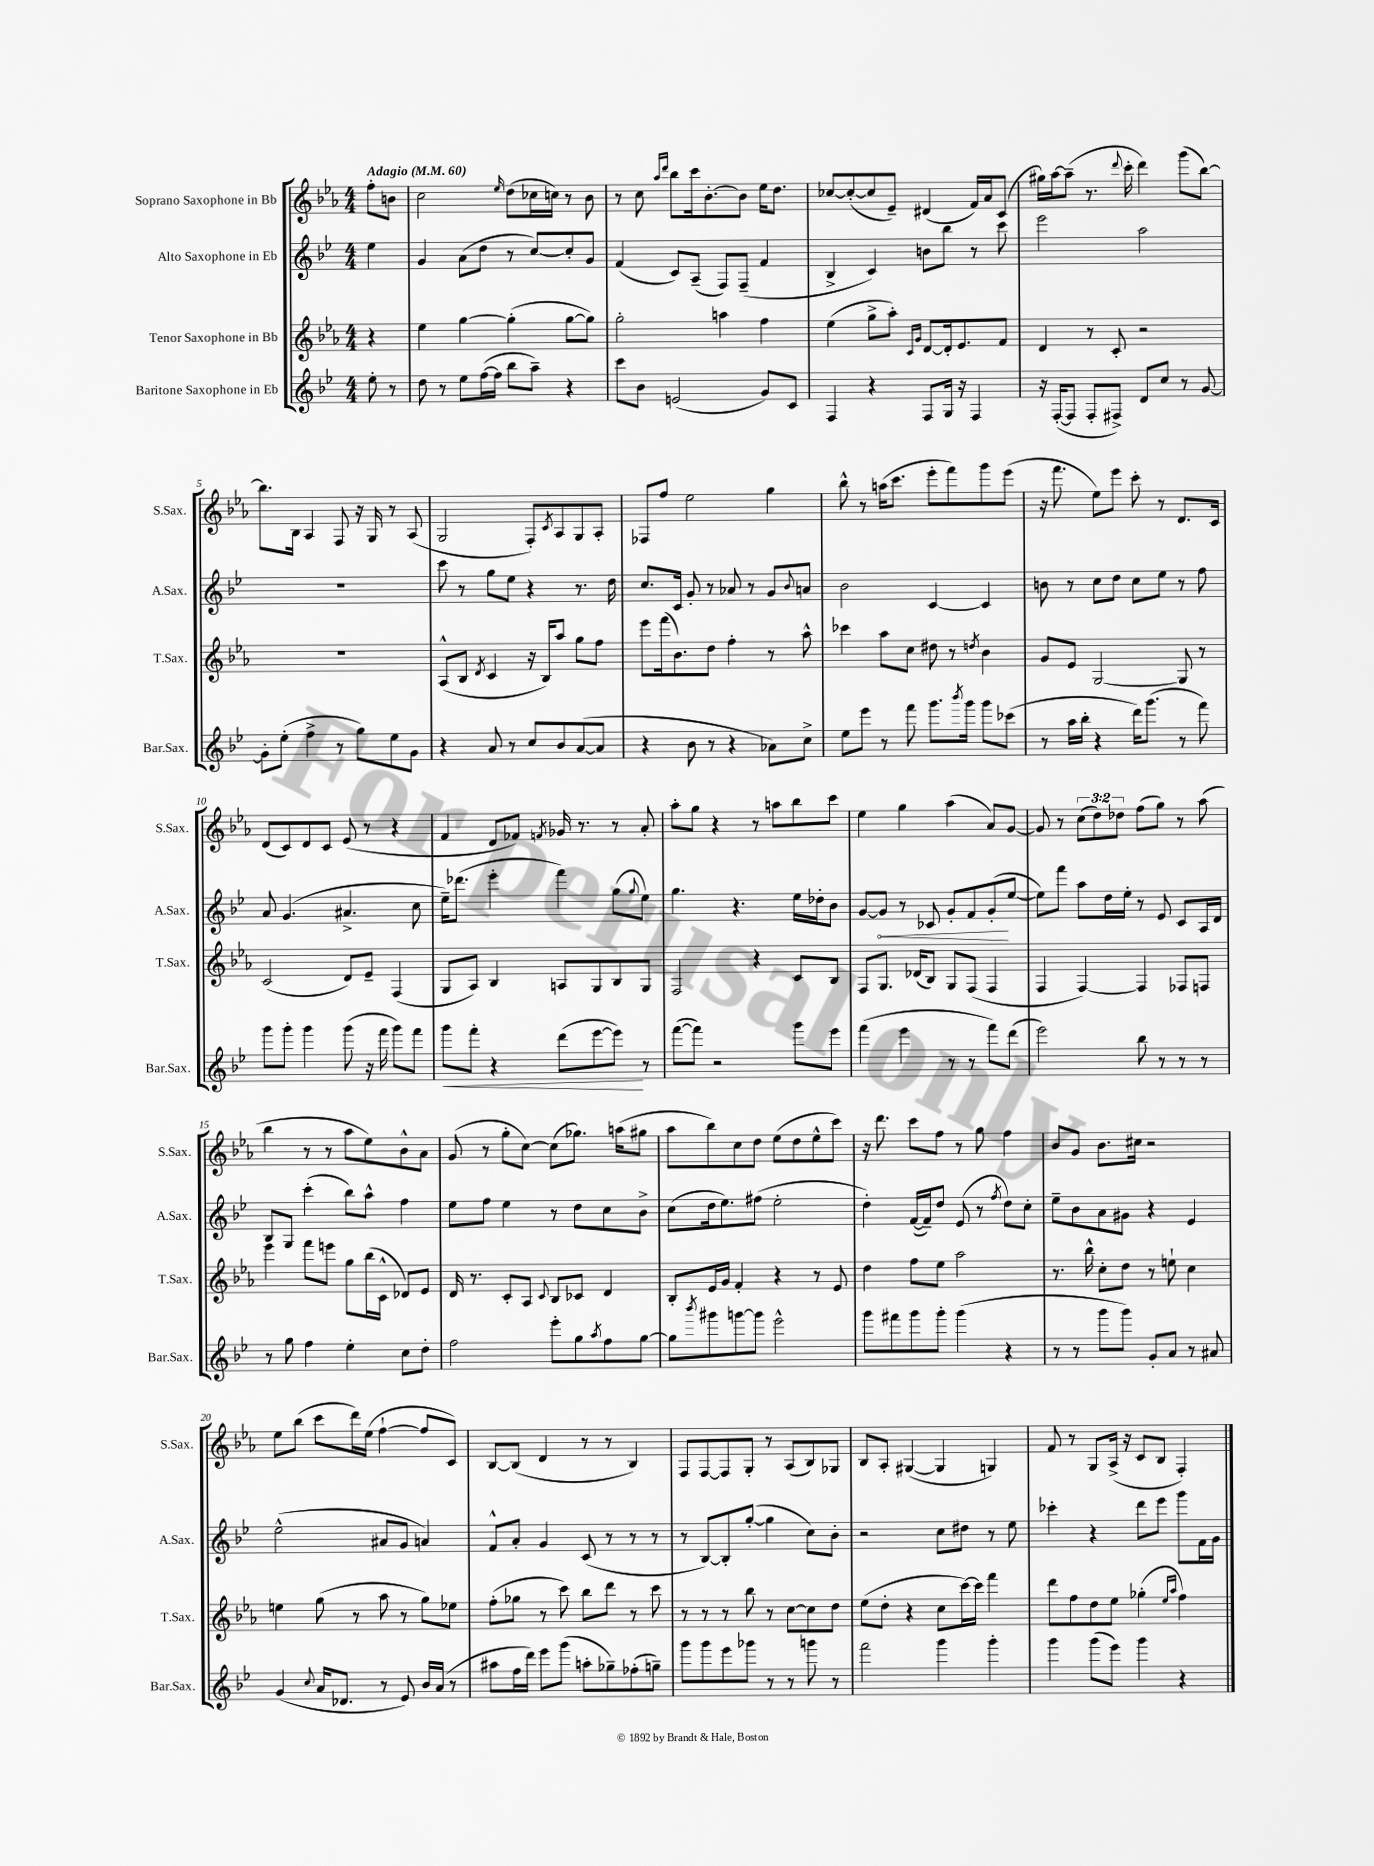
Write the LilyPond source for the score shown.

<<
\new StaffGroup <<
\new Staff = "s0" \with { instrumentName = "Soprano Saxophone in Bb" shortInstrumentName = "S.Sax." } {
    \clef treble \key ees \major \numericTimeSignature \time 4/4 \override Staff.TupletNumber.text = #tuplet-number::calc-fraction-text \partial 4 \tempo "Adagio" 4 = 60
    f''8-. b'8 |
    c''2 \grace { ees''16 } d''8( ces''16 c''16) r8 bes'8 |
    r8 c''8 \grace { aes''16 d'''16 } bes''8 c'''16 bes'8.~-. bes'8 ees''16 d''8. |
    ces''8~ ces''8~-.( ces''8 ees'8--) dis'4( f'16) aes'16 c'8( |
    gis''16) aes''16~ aes''8--( r8. \appoggiatura { d'''8 } c'''16-. d'''4) g'''8( bes''8~) |
    bes''8. bes16 aes4 f8 r16 g16 r8 aes8( |
    g2 f8-.) \acciaccatura { c'8 } aes8 g8 aes8-. |
    fes8 f''8 ees''2 g''4 |
    bes''8-^ r8 a''16( c'''8. ees'''8-. f'''8) g'''8 ees'''8( |
    r16 f'''8. ees''8) ees'''8 c'''8-. r8 d'8. c'16 |
    d'8( c'8) d'8 c'8 ees'8( r8 r4 |
    f'4 d'8 fes'8) \acciaccatura { f'8 } ges'16 r8. r8 aes'8-. |
    aes''8-. g''8 r4 r8 a''8 bes''8 c'''8 |
    ees''4 g''4 aes''4( aes'8) g'8~ |
    g'8 r8 \tuplet 3/2 { c''8( d''8) des''8 } f''8( g''8) r8 aes''8( |
    bes''4 r8 r8 aes''8 ees''8) bes'8-^ aes'8 |
    g'8( r8 g''8-. c''8~) c''8( ges''8.) a''16( gis''8 |
    aes''8 bes''8) c''8 d''8 ees''8( d''8 ees''8-^ c'''8) |
    r16 d'''8. c'''8 f''8 r8 g''8 f''4 |
    bes'8 g'8 bes'8. cis''16 r2 |
    ees''8 bes''8( c'''8 d'''16) ees''16( f''4~-! f''8 c'8) |
    bes8~ bes8( d'4 r8 r8 bes4) |
    f8 f8~ f8 g8-. r8 aes8( bes8) ges8 |
    bes8 aes8-. gis4~( gis4 g4) |
    f'8 r8 g8 aes16->( r16 c'8 bes8 f4-.) \bar "|." |
}
\new Staff = "s1" \with { instrumentName = "Alto Saxophone in Eb" shortInstrumentName = "A.Sax." } {
    \clef treble \key bes \major \numericTimeSignature \time 4/4 \partial 4
    ees''4 |
    g'4 a'8( d''8 r8 c''8~) c''8-. g'8 |
    f'4( c'8) a8--( f8) f8--( f'4 |
    bes4-> c'4) b'8 bes''8 r8 c'''8 |
    ees'''2 a''2 |
    R1 |
    c'''8 r8 g''8 ees''8 r4 r8. d''16 |
    c''8. c'16 g'8-. r8 aes'8 r8 g'8 \appoggiatura { bes'8 } a'8 |
    bes'2 c'4~ c'4 |
    b'8 r8 c''8 d''8 c''8 ees''8 r8 f''8 |
    a'8 g'4.( ais'4.-> c''8 |
    ees''16--) des'''8.( ees'''4-. f'''4) g''8( \appoggiatura { g''8 } ees''8) |
    g''4. r4. ees''16 des''16-. bes'8 |
    g'8~ \once \override Hairpin.circled-tip = ##t g'8\< r8 ces'8 g'8-. f'8 g'8-.\!( ees''8~ |
    ees''8) f'''8 a''8 d''16 ees''16-. r8 ees'8 c'8 a16 d'16 |
    bes8 g8 c'''4-.( bes''8) a''8-^ f''4 |
    ees''8 f''8 ees''4 r8 d''8 c''8 bes'8-> |
    c''8( d''16 ees''8.) fis''8( ees''2-. |
    d''4-.) f'16~( f'16--) d''8 ees'8( r8 \acciaccatura { f''8 } d''8) c''8-. |
    ees''8-- bes'8 a'8 gis'8 r4 ees'4 |
    ees''2-^( ais'8 g'8 a'4) |
    f'8-^ a'8-. g'4 c'8( r8 r8 r8 |
    r8 bes8~) bes8-. g''8~-.( g''4 c''8) bes'8-. |
    r2 c''8 dis''8 r8 ees''8 |
    ces'''4-. r4 d'''8 ees'''8 g'''8 f'16 g'16 \bar "|." |
}
\new Staff = "s2" \with { instrumentName = "Tenor Saxophone in Bb" shortInstrumentName = "T.Sax." } {
    \clef treble \key ees \major \numericTimeSignature \time 4/4 \partial 4
    r4 |
    ees''4 g''4~ g''4-.( g''8~ g''8) |
    g''2-. a''4 f''4 |
    ees''4( g''8-> aes''8-.) \grace { c'16 g'16 } d'8~ d'16-. ees'8. f'8 |
    d'4 r8 c'8-. r2 |
    R1 |
    aes8-^( bes8 \acciaccatura { d'8 } c'4 r16 bes16) aes''8 g''8 f''8 |
    ees'''8 f'''16( bes'8.) d''8 f''4-. r8 aes''8-^ |
    ces'''4 aes''8 c''8 dis''8 r8 \acciaccatura { d''8 } bes'4 |
    g'8 ees'8 g2~ g8 r8 |
    c'2( d'8) ees'8-- f4( |
    g8 aes8) bes4 a8 g8 bes8 g8 |
    f2 r4 c'8 bes8 |
    f8 g8. des'16( bes8) g8 f8( f4 |
    f4 f4~) f4 fes8 f8 |
    ees'''4 f'''8 e'''8 g''8 bes''16( c'16-^ des'8) ees'8 |
    d'16 r8. c'8-. aes8 \appoggiatura { c'8 } bes8 ces'8 d'4 |
    bes8-. ees'16 g'16 f'4-. r4 r8 ees'8 |
    d''4 f''8 ees''8 aes''2 |
    r8. bes''16-^ c''8-. d''8 r8 e''8-! c''4 |
    e''4 g''8( r8 aes''8 r8 g''8) ees''8 |
    f''8-.( ges''8 r8 c'''8) bes''8 d'''8 r8 c'''8 |
    r8 r8 r8 bes''8 r8 c''8~ c''8 d''8 |
    ees''8( d''8-. r4 c''8 c'''16~) c'''16 f'''4 |
    d'''8 f''8 d''8 ees''8 ges''4-.( \grace { ees''16 aes''16 } f''4) \bar "|." |
}
\new Staff = "s3" \with { instrumentName = "Baritone Saxophone in Eb" shortInstrumentName = "Bar.Sax." } {
    \clef treble \key bes \major \numericTimeSignature \time 4/4 \partial 4
    ees''8-. r8 |
    d''8 r8 ees''8 f''16~( f''16 bes''8 a''8--) r4 |
    c'''8 bes'8 e'2( g'8) c'8 |
    f4 r4 f8 g16 r16 f4 |
    r16 f16~-.( f8 f8-. fis8->) d'8 c''8 r8 g'8~ |
    g'8-. ees''8-.( f''4-> r8 g''8) ees''8 g'8 |
    r4 a'8 r8 c''8 bes'8 a'8~( a'8 |
    r4 bes'8 r8 r4 aes'8) c''8-> |
    ees''8 ees'''8 r8 f'''8 g'''8. \acciaccatura { bes'''8 } g'''16 g'''8 ces'''8( |
    r8 a''16 bes''16-. r4 d'''16) g'''8.( r8 f'''8) |
    g'''8 g'''8-. g'''4 g'''8( r16 f'''16 g'''8) f'''8 |
    g'''8\< f'''8-. r4 d'''8( ees'''8~ ees'''8\!) r8 |
    f'''8~( f'''8) r2 g'''8 ees'''8 |
    f'''4( ees'''4 r8 r8 f'''8) d'''8( |
    ees'''2) bes''8 r8 r8 r8 |
    r8 g''8 f''4 ees''4-. c''8 d''8-. |
    f''2 ees'''8-. g''8 \acciaccatura { a''8 } f''8 g''8~ |
    g''8 \acciaccatura { bes'''8 } gis'''8 g'''8~ g'''8 ees'''2-^ |
    g'''8 fis'''8 g'''8 g'''8-. g'''4( r4 |
    r8 r8 g'''8 g'''8) g'8-. a'8 r8 ais'8 |
    g'4( \appoggiatura { c''8 } a'16 des'8. r8 ees'8) bes'16 a'16( r8 |
    ais''8 f''16 d'''16) ees'''8 g'''8( a''8-. ges''8--) fes''8-.( g''8--) |
    g'''8 g'''8 ees'''8 ges'''8 r8 r8 g'''8 r8 |
    f'''2 g'''4 g'''4-. |
    g'''4 g'''8( ees'''8) g'''4 r4 \bar "|." |
}
>>
>>
